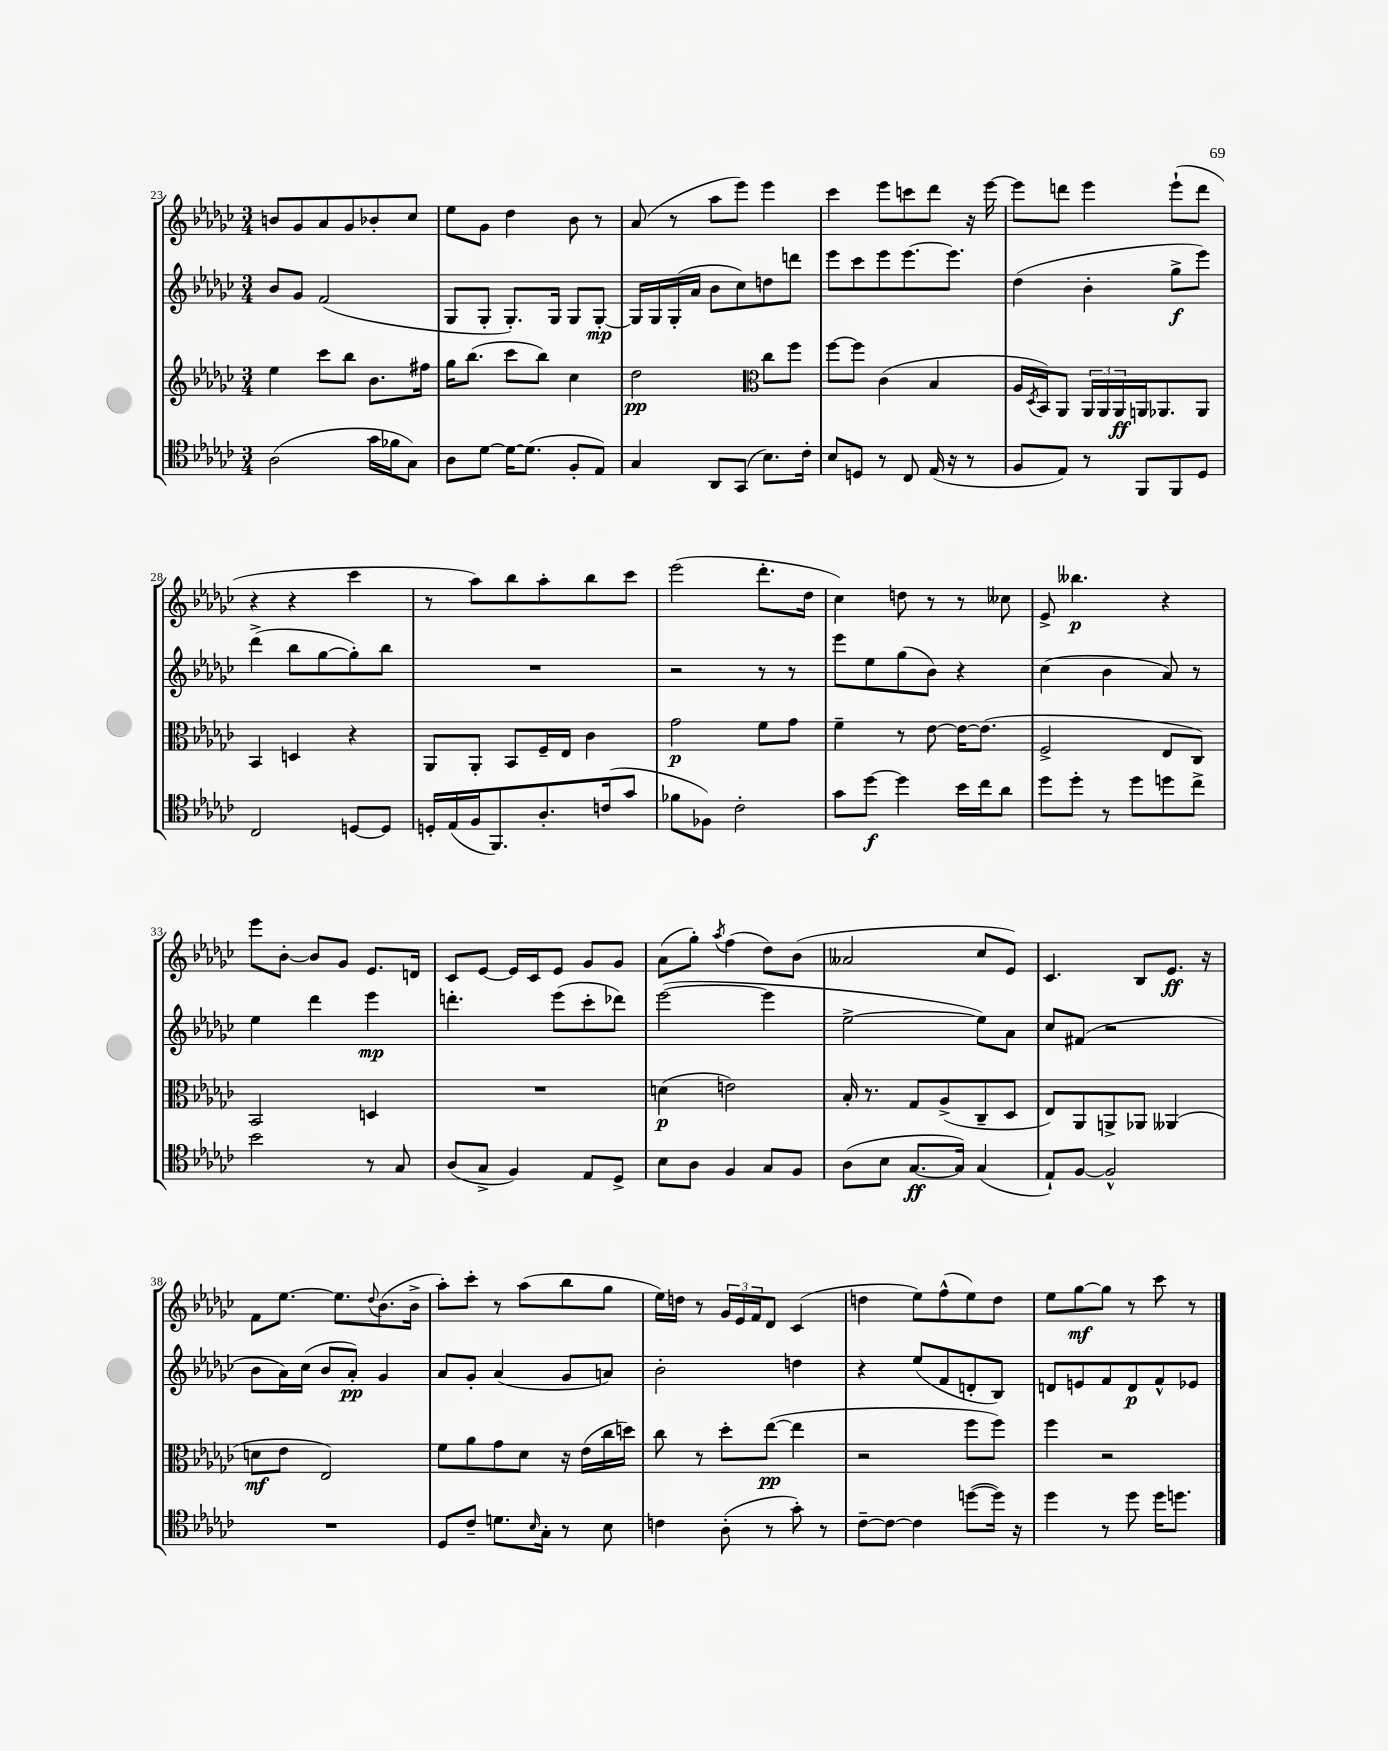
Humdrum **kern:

**kern	**kern	**kern	**kern
*staff4	*staff3	*staff2	*staff1
*clefC4	*clefG2	*clefG2	*clefG2
*k[b-e-a-d-g-c-]	*k[b-e-a-d-g-c-]	*k[b-e-a-d-g-c-]	*k[b-e-a-d-g-c-]
*M3/4	*M3/4	*M3/4	*M3/4
(2A-\	4ee-\	8b-/L	8b/L
.	.	8g-/J	8g-/
.	8ccc-\L	(2f/	8a-/
.	8bb-\J	.	8g-/
16g-\LL	8.b-\L	.	8b-'/
16f-\J	.	.	.
8G-\J)	.	.	8cc-/J
.	16ff#\Jk	.	.
=	=	=	=
8A-\L	16gg-\LK	8G-/L	8ee-\L
.	(8.bb-\J	.	.
[8d-\J	.	8G-'/J	8g-\J
16d-\_LK	8ccc-\L	8.G-'/L)	4dd-\
(8.d-\]J	.	.	.
.	8bb-\J)	.	.
.	.	16G-/Jk	.
8F'/L	4cc-\	8G-/L	8b-\
8E-/J)	.	[8G-'/J	8r
=	=	=	=
4G-/	2dd-\	16G-/]LL	(8a-/
.	.	16G-/	.
.	.	(16G-'/	8r
.	.	16a-/JJ	.
8AA-/L	.	8b-\L	8aa-\L
(8GG-/J	.	8cc-\)	8eee-\J)
*	*clefC3	*	*
8.B-\L)	8cc-\L	8dd\	4eee-\
.	8ff\J	8ddd\J	.
16c-'\Jk	.	.	.
=	=	=	=
8B-/L	[8ff\L	8eee-\L	4ccc-\
8D/J	8ff\]J	8ccc-\	.
8r	(4c-\	8eee-\	8eee-\L
8C-/	.	[8.eee-\	8ccc\
(16E-/	4B-/	.	8ddd-\J
16r	.	8.eee-\]J	.
8r	.	.	16r
.	.	.	[16eee-\
=	=	=	=
8F/L	16A-/LL	(4dd-\	8eee-\]L
.	8qD-/	.	.
.	16BB-/J)	.	.
8E-/J)	8AA-/J	.	8ddd\J
8r	24AA-/LL	4b-'\	4eee-\
.	24AA-/	.	.
.	24AA-/	.	.
8FF/L	16AA/J	.	.
.	8.AA-/	.	.
8FF/	.	8gg-^\L	(8eee-`\L
8D-/J	8AA-/J	8eee-\J)	8ddd\J
=	=	=	=
2C-/	4BB-/	(4ddd-^\	4r
.	4D/	8bb-\L	4r
.	.	[8gg-\	.
[8D/L	4r	8gg-'\])	4ccc-\
8D/]J	.	8bb-\J	.
=	=	=	=
16D'/LL	8AA-/L	2.r	8r
(16E-/	.	.	.
16F/J	8AA-'/J	.	8aa-\L)
8.FF/)	.	.	.
.	8BB-/L	.	8bb-\
8.A-'/	16F~/L	.	8aa-'\
.	16E-/JJ	.	.
.	4c-\	.	8bb-\
(16c/k	.	.	.
8g-/J	.	.	8ccc-\J
=	=	=	=
8f-\L	2g-\	2r	(2eee-\
8F-\J)	.	.	.
2c-'\	.	.	.
.	8f\L	8r	8.ddd-'\L
.	8g-\J	8r	.
.	.	.	16dd-\Jk
=	=	=	=
8g-\L	4f~\	8eee-\L	4cc-\)
[8dd-\J	.	8ee-\	.
4dd-\]	8r	(8gg-\	8dd\
.	[8e-\	8b-\J)	8r
16b-\LL	16e-\_LK	4r	8r
16cc-\J	(8.e-\]J	.	.
8a-\J	.	.	8cc--\
=	=	=	=
8dd-\L	2F^/	(4cc-\	8e-^/
8dd-'\J	.	.	4.bb--\
8r	.	4b-\	.
8dd-\L	.	.	.
8dd\	8E-/L	8a-/)	4r
8cc-^\J	8C-/J)	8r	.
=	=	=	=
2b-\	2BB-/	4ee-\	8eee-\L
.	.	.	[8b-'\J
.	.	4ddd-\	8b-/]L
.	.	.	8g-/J
8r	4D/	4eee-\	8.e-/L
8G-/	.	.	.
.	.	.	16d/Jk
=	=	=	=
(8A-/L	2.r	4.ddd'\	8c-/L
8G-^/J	.	.	[8e-/J
4F/)	.	.	16e-/]LL
.	.	.	16c-/J
.	.	(8eee-\L	8e-/J
8E-/L	.	8ccc-'\	8g-/L
8D-^/J	.	8ddd-\J)	8g-/J
=	=	=	=
8B-\L	(4d\	([2eee-\	(8a-\L
8A-\J	.	.	8gg-'\J)
.	.	.	8qaa-/
4F/	2e\)	.	(4ff\
8G-/L	.	4eee-\]	8dd-\L)
8F/J	.	.	(8b-\J
=	=	=	=
(8A-\L	16B-'/	[2ee-^\	2a--/
.	8.r	.	.
8B-\J	.	.	.
[8.G-/L	8G-/L	.	.
.	(8A-^/	.	.
16G-/]Jk)	.	.	.
(4G-/	8C-~/	8ee-\]L)	8cc-/L
.	8D-/J	8a-\J	8e-/J)
=	=	=	=
8E-`/L)	8E-/L)	8cc-/L	4.c-/
[8F/J	8AA-/	(8f#/J	.
2F^^/]	8AA^/	2r	.
.	8AA-/J	.	8B-/L
.	(4AA--/	.	8.e-/J
.	.	.	16r
=	=	=	=
2.r	8d\L	8b-\L	8f\L
.	8e-\J	16a-\L)	[8.ee-\J
.	.	(16cc-\JJ	.
.	2E-/)	8b-/L	.
.	.	.	8.ee-\]L
.	.	8a-'/J)	.
.	.	.	8qqdd-/
.	.	4g-/	(8.b-\
.	.	.	16b-^\Jk
=	=	=	=
8D-/L	8f\L	8a-/L	8aa-'\L)
8c-~/J	8a-\	8g-'/J	8ccc-'\J
8.d\L	8g-\	(4a-/	8r
.	8d-\J	.	(8aa-\L
16qqB-/	.	.	.
16G-'\Jk	.	.	.
8r	16r	8g-/L	8bb-\
.	(16e-\LL	.	.
8B-\	16cc-\	8a/J)	8gg-\J
.	16dd\JJ)	.	.
=	=	=	=
4c\	8cc-\	2b-'\	16ee-\LL)
.	.	.	16dd\JJ
.	8r	.	8r
(8A-'\	8dd-'\L	.	24g-/LL
.	.	.	24e-/
.	.	.	24f/J
8r	([8ee-\J	.	8d-/J
8g-'\)	4ee-\]	4dd\	(4c-/
8r	.	.	.
=	=	=	=
[8c-~\L	2r	4r	4dd\
8c-\_J	.	.	.
4c-\]	.	(8ee-/L	8ee-\L)
.	.	8f/	(8ff^^\
([8dd\L	8ff\L	8d'/	8ee-\)
16dd\]Jk)	8ff\J)	8B-/J)	8dd\J
16r	.	.	.
=	=	=	=
4dd-\	4ff\	8d/L	8ee-\L
.	.	8e/	[8gg-\
8r	2r	8f/	8gg-\]J
8dd-\	.	8d/	8r
16dd-\LK	.	8f^^/	8ccc-\
8.dd\J	.	.	.
.	.	8e-/J	8r
==	==	==	==
*-	*-	*-	*-
